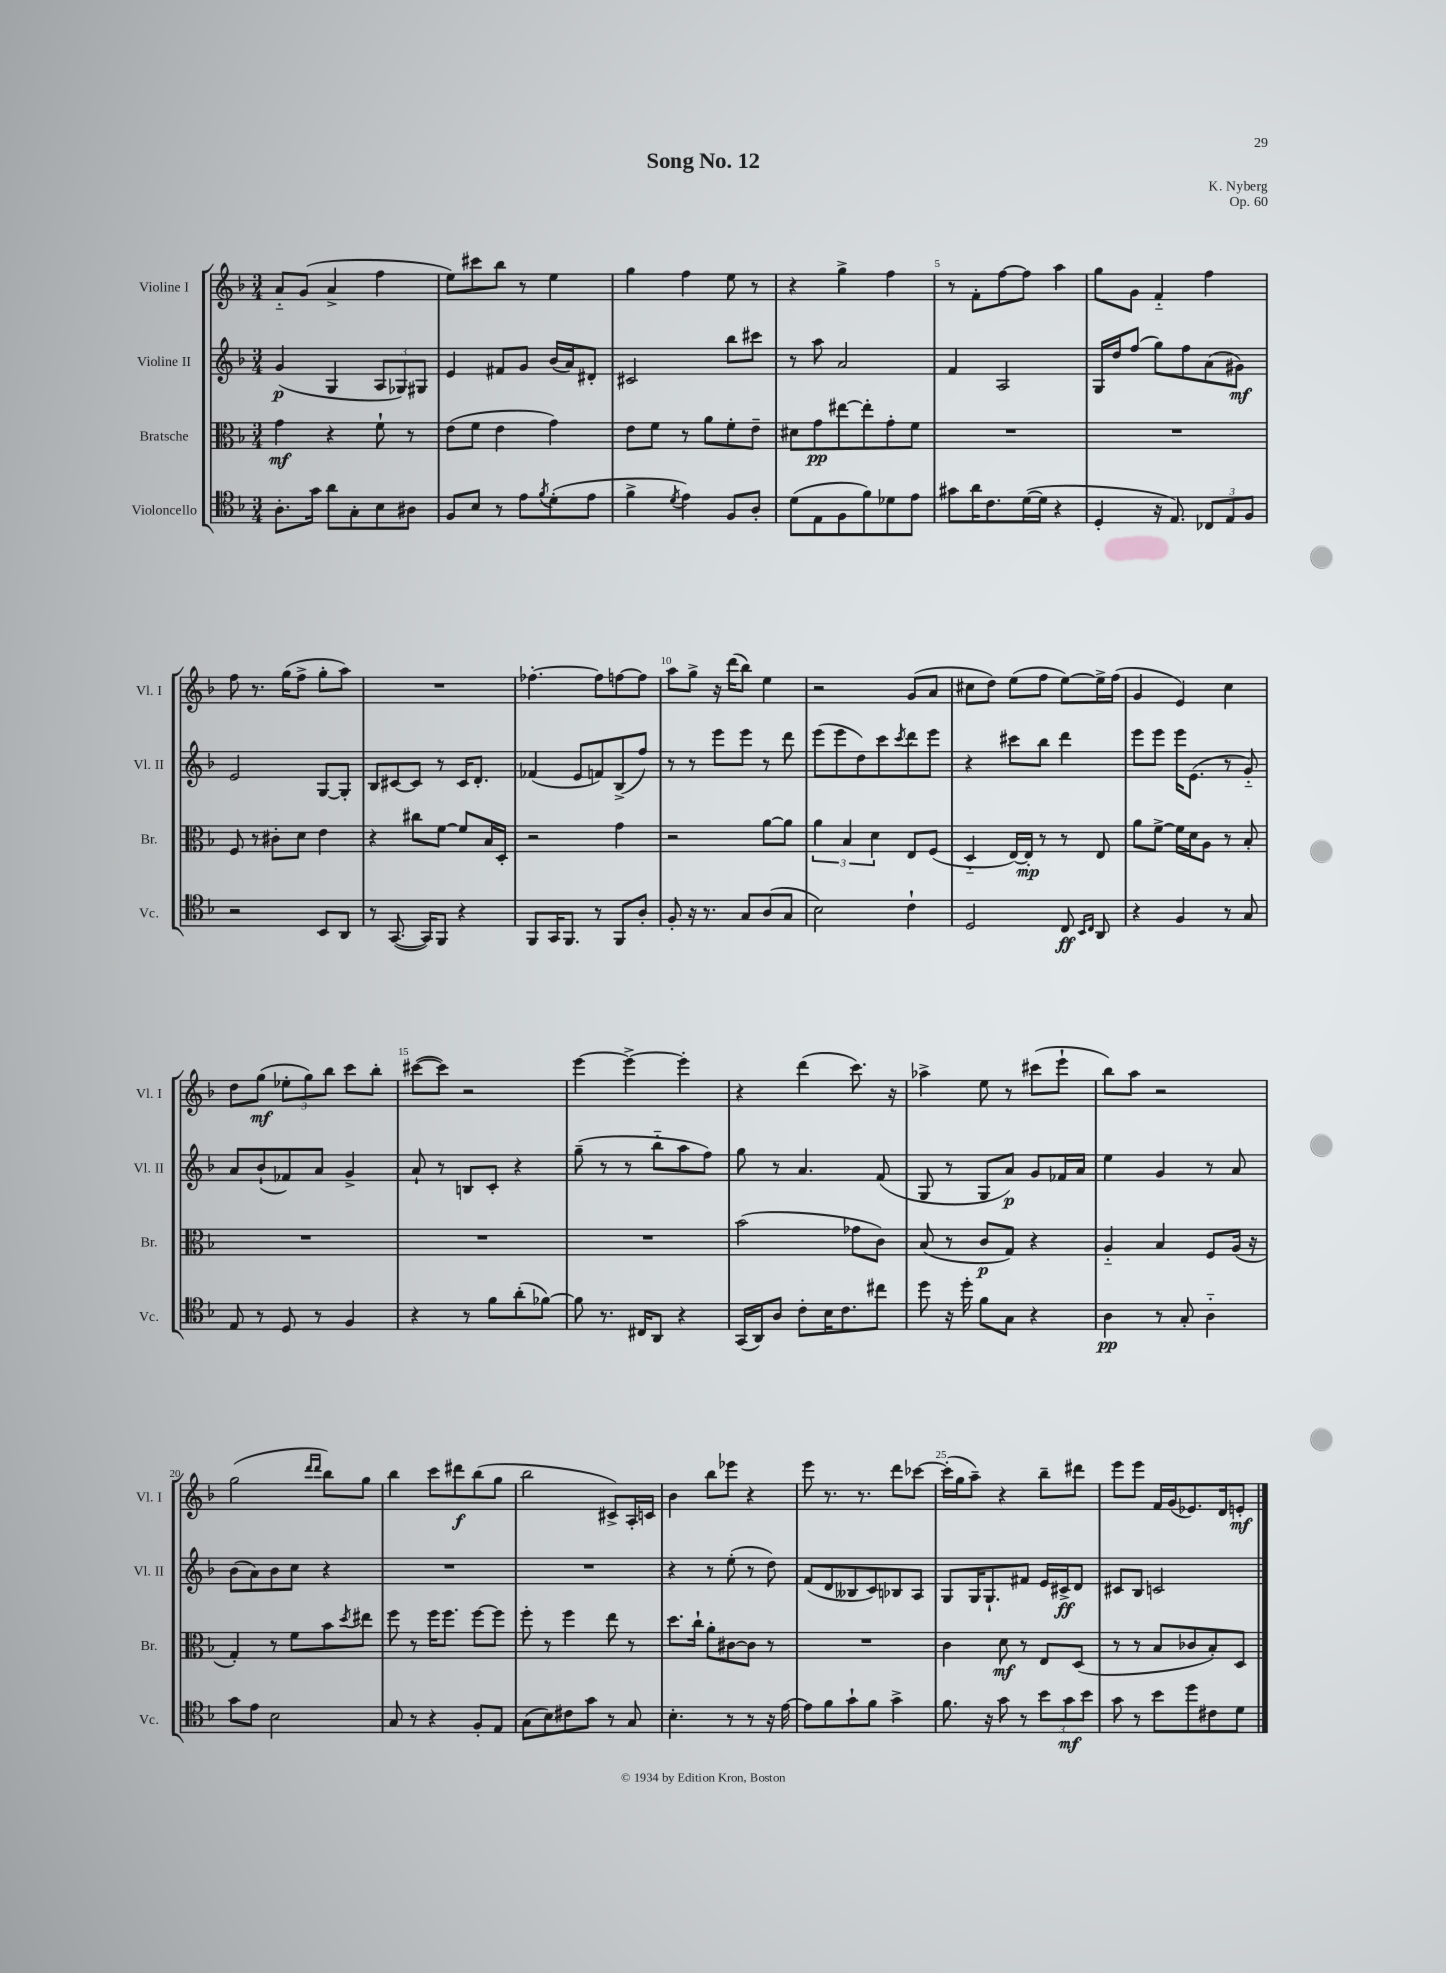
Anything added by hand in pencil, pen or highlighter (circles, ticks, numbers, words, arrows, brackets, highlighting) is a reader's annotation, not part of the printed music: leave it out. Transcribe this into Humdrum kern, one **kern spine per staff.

**kern	**kern	**kern	**kern
*staff4	*staff3	*staff2	*staff1
*clefC4	*clefC3	*clefG2	*clefG2
*k[b-]	*k[b-]	*k[b-]	*k[b-]
*M3/4	*M3/4	*M3/4	*M3/4
8.A'	4g	(4g	8a'~
.	.	.	(8g
16g	.	.	.
8a	4r	4G	4a^
8G'	.	.	.
8B-	8f`	12A	4ff
.	.	12G-)	.
8A#	8r	.	.
.	.	12G#	.
=	=	=	=
8F	(8e	4e	8ee)
8B-	8f	.	8ccc#
8r	4e	8f#	8bb-
8e	.	8g	8r
8qf	.	.	.
(8d'	4g)	(16b-	4ee
.	.	16a)	.
8e	.	8d#'	.
=	=	=	=
4f^	8e	2c#	4gg
.	8f	.	.
8qd	.	.	.
4e)	8r	.	4ff
.	8a	.	.
8F	8f'	8bb-	8ee
8A'	8e~	8ccc#	8r
=	=	=	=
(8d	8d#	8r	4r
8E	8g	8aa	.
8F	[8ee#	2a	4gg^
8f)	8ee#']	.	.
8d-	8g'	.	4ff
8e	8f	.	.
=	=	=	=
8g#	2.r	4f	8r
16a	.	.	8f'
8.c	.	.	.
.	.	2A	[8ff
([16d	.	.	8ff]
16d]	.	.	.
4r	.	.	4aa
=	=	=	=
4D'	2.r	16G	8gg
.	.	16dd	.
.	.	(8ff	8g
16r	.	8gg)	4f'~
8.E)	.	.	.
.	.	8ff	.
12C-	.	(8a	4ff
12E	.	.	.
.	.	8g#)	.
12F	.	.	.
=	=	=	=
2r	8F	2e	8ff
.	8r	.	8.r
.	8c#'	.	.
.	.	.	(16gg
.	8d	.	8ff^
8BB-	4e	[8G	8gg'
8AA	.	8G']	8aa)
=	=	=	=
8r	4r	8B-	2.r
([8.GG	.	[8c#	.
.	8cc#	8c#]	.
16GG])	.	.	.
8FF	[8f	8r	.
4r	8f]	16c#	.
.	.	8.d'	.
.	16B-	.	.
.	16D'	.	.
=	=	=	=
8FF	2r	(4f-	[4.ff-'
16GG	.	.	.
8.FF	.	.	.
.	.	8e	.
8r	.	8f)	8ff-]
8FF	4g	(8B-^	[8ff
8A'	.	8ff)	8ff]
=	=	=	=
8F'	2r	8r	8aa
16r	.	8r	8gg^
8.r	.	.	.
.	.	8eee	16r
.	.	.	(16ddd
8G	.	8eee	8bb-)
(8A	[8a	8r	4ee
8G	8a]	8ddd	.
=	=	=	=
2B-)	6a	(8eee	2r
.	.	8eee	.
.	6B-	.	.
.	.	8dd)	.
.	6d	.	.
.	.	8ccc	.
.	.	8qccc	.
4c`	8E	8ddd	(8g
.	(8F	8eee	8a
=	=	=	=
2D	4D'~	4r	8cc#
.	.	.	8dd)
.	[16E)	8ccc#	(8ee
.	16E']	.	.
.	8r	8bb-	8ff
8C	8r	4ddd	[8ee)
16qqBB-	.	.	.
16qqC	.	.	.
8AA	8E	.	16ee^]
.	.	.	(16ff
=	=	=	=
4r	8a	8eee	4g
.	[8f^	8eee	.
4F	16f]	16eee	4e)
.	16d	(8.e	.
.	8A	.	.
8r	8r	8r	4cc
8G	8B-'	8g'~)	.
=	=	=	=
8E	2.r	8a	8dd
8r	.	(8b-`	(8gg
8D	.	8f-)	12ee-'
.	.	.	12gg)
8r	.	8a	.
.	.	.	12bb-
4F	.	4g^	8ccc
.	.	.	8bb-'
=	=	=	=
4r	2.r	8a`	([8ccc#
.	.	8r	8ccc#])
8r	.	8B	2r
8f	.	8c'	.
(8a'	.	4r	.
[8f-)	.	.	.
=	=	=	=
8f-]	2.r	(8gg~	[4eee
8.r	.	8r	.
.	.	8r	4eee^_
16C#	.	.	.
8AA	.	8bb-'~	.
4r	.	8aa	4eee']
.	.	8ff)	.
=	=	=	=
(16GG	(2b-	8gg	4r
16AA)	.	.	.
8A	.	8r	.
8c'	.	4.a	(4ddd
16B-	.	.	.
8.c	.	.	.
.	8g-	.	8.ccc)
8cc#	8c)	(8f	.
.	.	.	16r
=	=	=	=
8dd	(8B-	8G	4aa-^
16r	8r	8r	.
16dd'	.	.	.
8f	8c	8G	8ee
8G	8G)	8a)	8r
4r	4r	8g	(8ccc#
.	.	16f-	8eee`
.	.	16a	.
=	=	=	=
4A	4A'~	4ee	8bb-)
.	.	.	8aa
8r	4B-	4g	2r
8G'	.	.	.
4A'~	8F	8r	.
.	(16A	8a	.
.	16r	.	.
=	=	=	=
8g	4G')	(8b-	(2gg
8e	.	8a)	.
2B-	8r	8b-	.
.	8f	8cc	.
.	.	.	16qqddd
.	.	.	16qqddd
.	8b-	4r	8bb-)
.	8qdd	.	.
.	8ee#	.	8gg
=	=	=	=
8G	8ff	2.r	4bb-
8r	8r	.	.
4r	16ff	.	8ccc
.	8.ff	.	.
.	.	.	8ddd#
8F'	[8ff	.	(8bb-
8E	8ff]	.	8gg
=	=	=	=
(8G	8ff'	2.r	2bb-
8B-)	8r	.	.
8c#	4ff	.	.
8g	.	.	.
8r	8ee	.	8c#^)
8G	8r	.	16A'
.	.	.	16c
=	=	=	=
4.B-'	8.dd	4r	4b-
.	16cc`	.	.
.	8a'	8r	8bb-
8r	[8c#	(8ee'	8eee-
8r	8c#]	8r	4r
16r	8r	8dd)	.
[16e	.	.	.
=	=	=	=
8e]	2.r	(8f	8eee
8f	.	8d	8.r
8g`	.	8B--	.
.	.	.	8.r
8f	.	8c)	.
4g^	.	8B-	8ddd
.	.	8A	[8ccc-
=	=	=	=
8.f	4c	8G	(16ccc-']
.	.	.	16gg
.	.	16G	8aa~)
16r	.	8.G`	.
8g	8d	.	4r
8r	8r	8f#	.
12b-	8E	16e	8bb-~
.	.	16c#^	.
12g	.	.	.
.	(8D	8d	8ddd#
12b-	.	.	.
=	=	=	=
8g	8r	8c#	8eee
8r	8r	8B-	8eee
8b-	8B-	2c	16f
.	.	.	(16g
8dd	8c-	.	8.e-)
8c#	8B-')	.	.
.	.	.	16d
8d	8D	.	8e'
==	==	==	==
*-	*-	*-	*-
